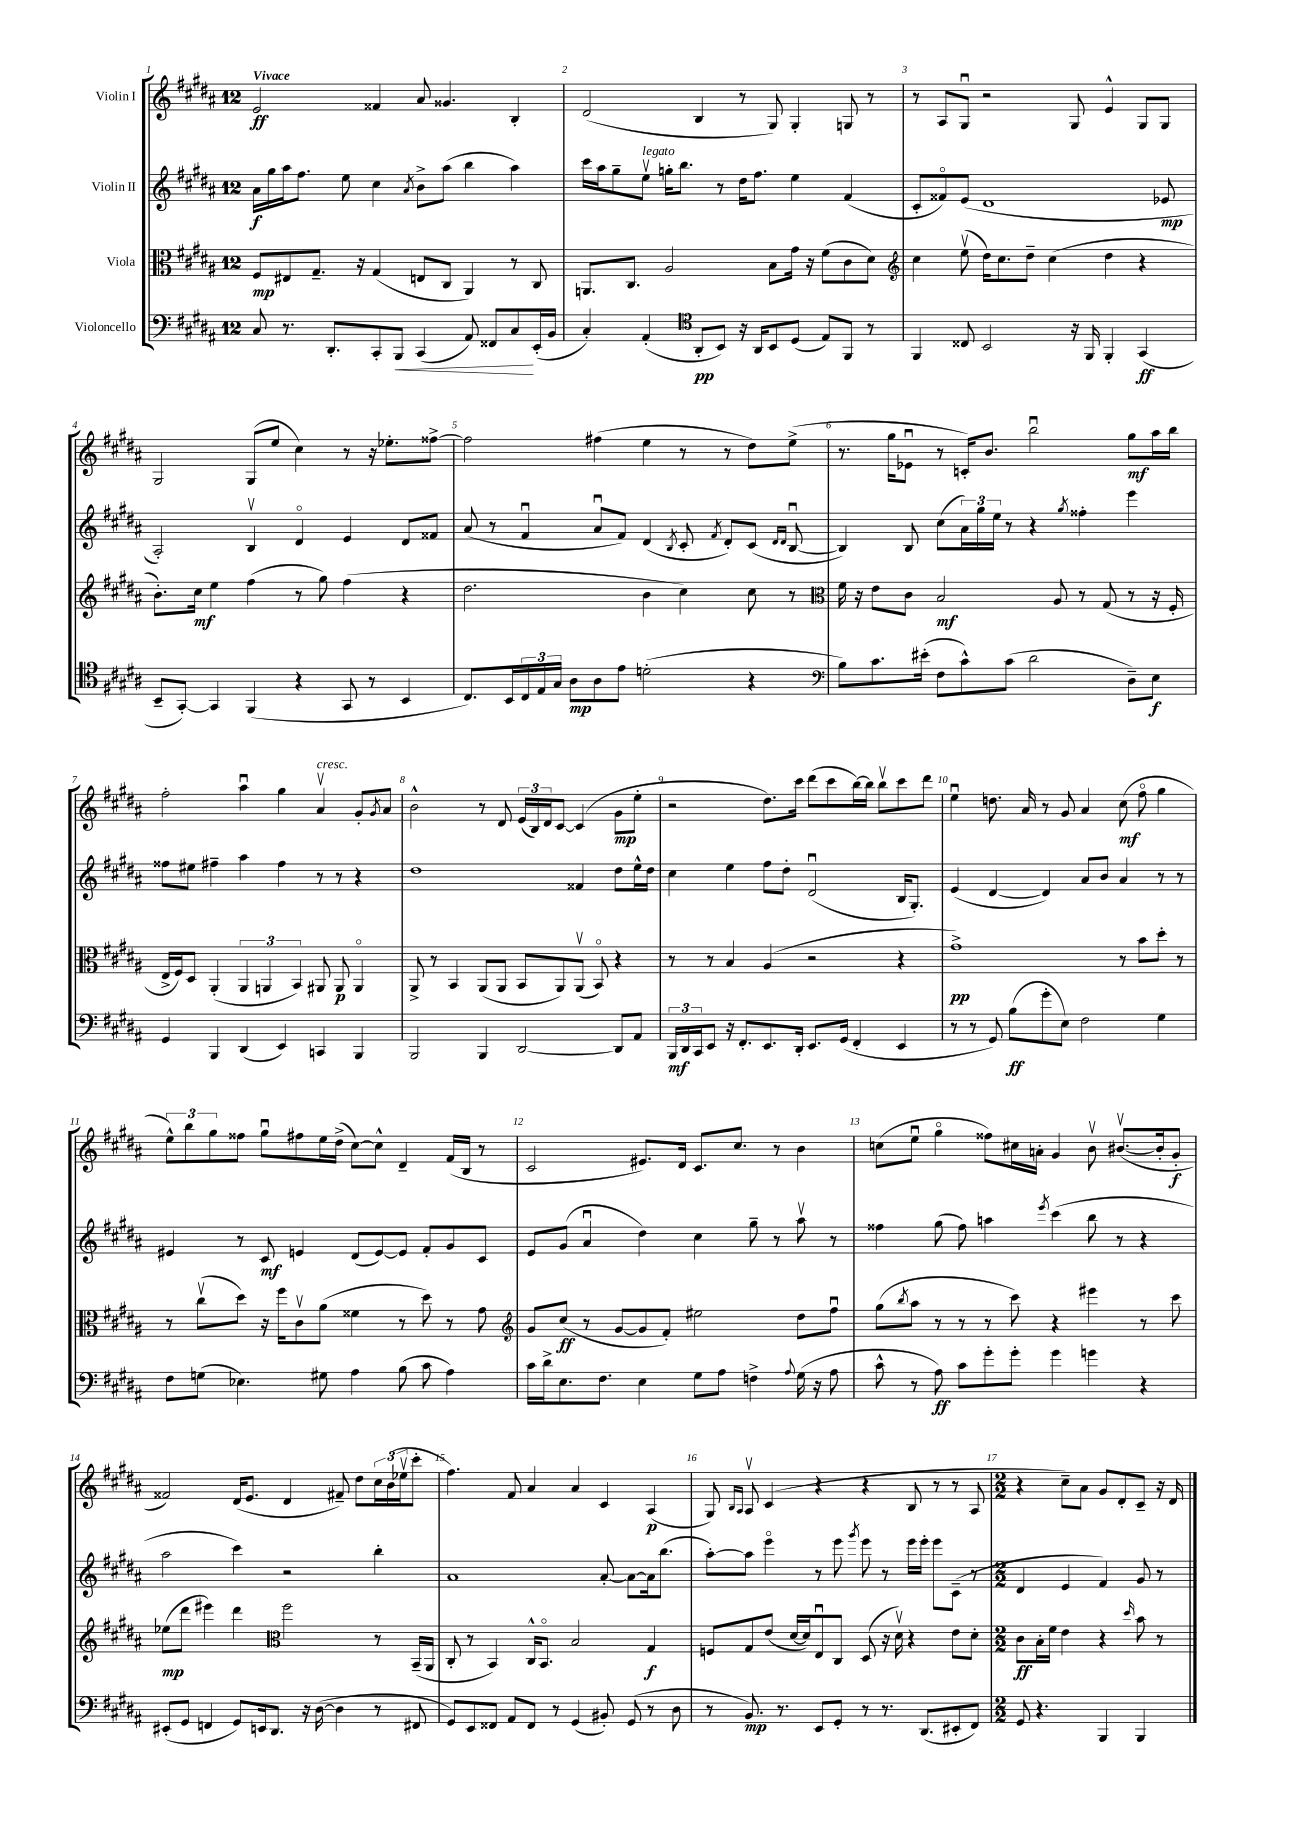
<<
\new StaffGroup <<
\new Staff = "s0" \with { instrumentName = "Violin I" } {
    \clef treble \key b \major \once \override Staff.TimeSignature.style = #'single-digit \time 12/8 \tempo "Vivace"
    e'2\ff fisis'4 ais'8 gisis'4. b4-. |
    dis'2( b4 r8 gis8) gis4-. g8 r8 |
    r8 ais8 gis8\downbow r2 gis8 e'4-^ gis8 gis8 |
    gis2 gis8( e''8 cis''4) r8 r16 ees''8.-. fisis''8~-> |
    fisis''2 fis''4( e''4 r8 r8 dis''8) e''8->( |
    r8. gis''16 ees'8\downbow r8 c'16-.) b'8. b''2\downbow gis''8\mf ais''16 b''16 |
    fis''2-. ais''4\downbow gis''4 ais'4\upbow^\markup { \italic "cresc." } gis'8-. \acciaccatura { gis'8 } ais'8 |
    b'2-^ r8 dis'8 \tuplet 3/2 { e'16( b16) dis'16 } cis'8~ cis'4( gis'8\mp e''8-. |
    r2 dis''8.) cis'''16 dis'''8( cis'''8 b''16~) b''16 b''8\upbow cis'''8 dis'''8 |
    e''4\downbow d''8. ais'16 r8 gis'8 ais'4 cis''8\mf( fis''8\flageolet gis''4 |
    \tuplet 3/2 { e''8-^) b''8 gis''8 } fisis''8 gis''8\downbow fis''8 e''16 dis''16->( cis''8~) cis''8-^ dis'4-- fis'16( b16 r8 |
    cis'2 eis'8.) dis'16 cis'8. cis''8. r8 b'4 |
    c''8( e''8\downbow gis''4\flageolet fisis''8) cis''16 a'16-. gis'4 b'8\upbow bis'8.~\upbow( bis'16-. gis'8-.\f |
    fisis'2) dis'16( e'8. dis'4 fis'8--) dis''8 \tuplet 3/2 { cis''16 b'16( ees''16\upbow } cis'''8-. |
    fis''4.) fis'8 ais'4 ais'4 cis'4 ais4\p( |
    gis8) \grace { b16 ais16 } ais8\upbow cis'4( r4 r4 b8 r8 r8 ais8 |
    \numericTimeSignature \time 2/2 r4 cis''8--) ais'8 gis'8 dis'8-. cis'8-- r16 dis'16 \bar "|." |
}
\new Staff = "s1" \with { instrumentName = "Violin II" } {
    \clef treble \key b \major \once \override Staff.TimeSignature.style = #'single-digit \time 12/8
    ais'16\f gis''16 ais''16 fis''8. e''8 cis''4 \acciaccatura { ais'8 } b'8-> ais''8( b''4 ais''4) |
    cis'''16 ais''16 gis''8-- e''8\upbow^\markup { \italic "legato" } g''16-. b''8. r8 dis''16 fis''8. e''4 fis'4( |
    cis'8-. fisis'8\flageolet) e'8( dis'1 ees'8\mp |
    ais2-.) b4\upbow dis'4\flageolet e'4 dis'8 fisis'8 |
    ais'8( r8 fis'4\downbow ais'8\downbow fis'8) dis'4( \acciaccatura { b8 } cis'8-. \acciaccatura { fis'8 } dis'8-.) cis'8( \grace { dis'16 dis'16 } b8~\downbow |
    b4) b8 cis''8( \tuplet 3/2 { ais'16) gis''16 e''16 } r8 r4 \acciaccatura { gis''8 } fisis''4-. e'''4 |
    fisis''8 eis''8 fis''4-- ais''4 fis''4 r8 r8 r4 |
    dis''1 fisis'4 dis''8 e''16-^ dis''16 |
    cis''4 e''4 fis''8 dis''8-. dis'2\downbow( b16 gis8.-.) |
    e'4( dis'4~ dis'4) ais'8 b'8 ais'4 r8 r8 |
    eis'4 r8 cis'8\mf e'4 dis'8( e'8~) e'8 fis'8-. gis'8 cis'8 |
    e'8 gis'8( ais'4\downbow dis''4) cis''4 gis''8-- r8 ais''8\upbow r8 |
    fisis''4 gis''8( fisis''8) a''4 \acciaccatura { e'''8 } cis'''4( b''8 r8 r4 |
    ais''2 cis'''4) r2 b''4-. |
    ais'1 ais'8~-. ais'8~ ais'16 b''8.( |
    ais''8~-.) ais''8 e'''4\flageolet r8 e'''8 \acciaccatura { gis'''8 } e'''8 r8 e'''16 e'''16-. e'''8 cis'8--( r8 |
    \numericTimeSignature \time 2/2 dis'4 e'4 fis'4) gis'8 r8 \bar "|." |
}
\new Staff = "s2" \with { instrumentName = "Viola" } {
    \clef alto \key b \major \once \override Staff.TimeSignature.style = #'single-digit \time 12/8
    fis8\mp eis8 gis8.-- r16 gis4( e8 cis8 ais,4) r8 cis8 |
    a,8. cis8. ais2 b8 gis'16 r16 fis'8( cis'8 dis'8) |
    \clef treble cis''4 e''8\upbow( dis''16) cis''8. dis''8-- cis''4( dis''4 r4 |
    b'8.-.) cis''16\mf e''4 fis''4( r8 gis''8) fis''4( r4 |
    dis''2. b'4 cis''4) cis''8 r8 |
    \clef alto fis'16 r16 e'8 cis'8 b2\mf ais8 r8 gis8( r8 r16 fis16-. |
    e16-> fis16) dis8 ais,4-.( \tuplet 3/2 { ais,4 a,4 b,4) } ais,8 ais,8\p ais,4\flageolet |
    ais,8-> r8 b,4 ais,8( ais,8 b,8 ais,8) ais,8\upbow( b,8\flageolet) r4 |
    r8 r8 b4 ais4( r2 r4 |
    gis'1->\pp) r8 b'8 dis''8-. r8 |
    r8 cis''8\upbow( dis''8) r16 fis''16 cis'8\upbow ais'8( fisis'4 r8 dis''8) r8 gis'8 |
    \clef treble gis'8 cis''8\ff( r8 gis'8~ gis'8 fis'8-.) eis''2 dis''8 fis''8\downbow |
    gis''8( \acciaccatura { b''8 } ais''8 r8 r8 r8 cis'''8) r4 eis'''4 r8 cis'''8 |
    ees''8\mp( dis'''8 eis'''4) dis'''4 \clef alto fis''2 r8 b,16--( ais,16 |
    cis8-. r8 b,4) cis16-^ b,8.\flageolet b2 gis4\f |
    f8 gis8 e'8( dis'16~ dis'16) e8\downbow cis8 dis8( r16 dis'16\upbow) r4 e'8 dis'8-. |
    \numericTimeSignature \time 2/2 cis'8\ff b16-. fis'16 e'4 r4 \grace { dis''16 } b'8 r8 \bar "|." |
}
\new Staff = "s3" \with { instrumentName = "Violoncello" } {
    \clef bass \key b \major \once \override Staff.TimeSignature.style = #'single-digit \time 12/8
    cis8 r8. dis,8.-. cis,8-. b,,8\< cis,4( ais,8) fisis,8 cis8\! e,16-.( b,16 |
    cis4-.) ais,4-.( \clef tenor ais,8-.\pp b,8) r16 ais,16 b,8 dis8( e8) fis,8 r8 |
    fis,4 cisis8 b,2 r16 fis,16 fis,4-. gis,4\ff( |
    b,8-- gis,8~-.) gis,4 fis,4( r4 gis,8 r8 b,4 |
    cis8.) b,16 \tuplet 3/2 { cis16 e16 gis16 } ais8\mp ais8 e'8 d'2-.( r4 |
    \clef bass b8) cis'8. eis'16-.( fis8 cis'8-^) cis'8( dis'2 dis8--) e8\f |
    gis,4 b,,4 dis,4( e,4) c,4 b,,4 |
    b,,2 b,,4 dis,2~ dis,8 ais,8 |
    \tuplet 3/2 { b,,16\mf dis,16 cis,16 } e,8 r16 fis,8.-. e,8. dis,16-. e,8. gis,16( fis,4-. e,4 |
    r8 r8 gis,8) b8\ff( gis'8-. e8) fis2 gis4 |
    fis8 g8( ees4.) gis8 ais4 b8( cis'8 ais4) |
    cis'16 dis'16-> e8. fis8. e4 gis8 ais8 f4-> \appoggiatura { ais8 } gis16( r16 ais8 |
    cis'8-^ r8 ais8\ff) cis'8 gis'8-. gis'8-. gis'4 g'4 r4 |
    eis,8-.( gis,8 f,4 gis,8) e,16 dis,8. r16 dis16~( dis4 r8 fis,8 |
    gis,8) e,8 fisis,8 ais,8 fisis,8 r8 gis,4( bis,8-.) gis,8( r8 dis8 |
    r8 b,8.\mp) r8. e,8 gis,8-. r8 r8. dis,8.( eis,8-. fis,8) |
    \numericTimeSignature \time 2/2 gis,8 r4. b,,4 b,,4 \bar "|." |
}
>>
>>
\layout { \context { \Score \override BarNumber.break-visibility = ##(#f #t #t) barNumberVisibility = #all-bar-numbers-visible } }
